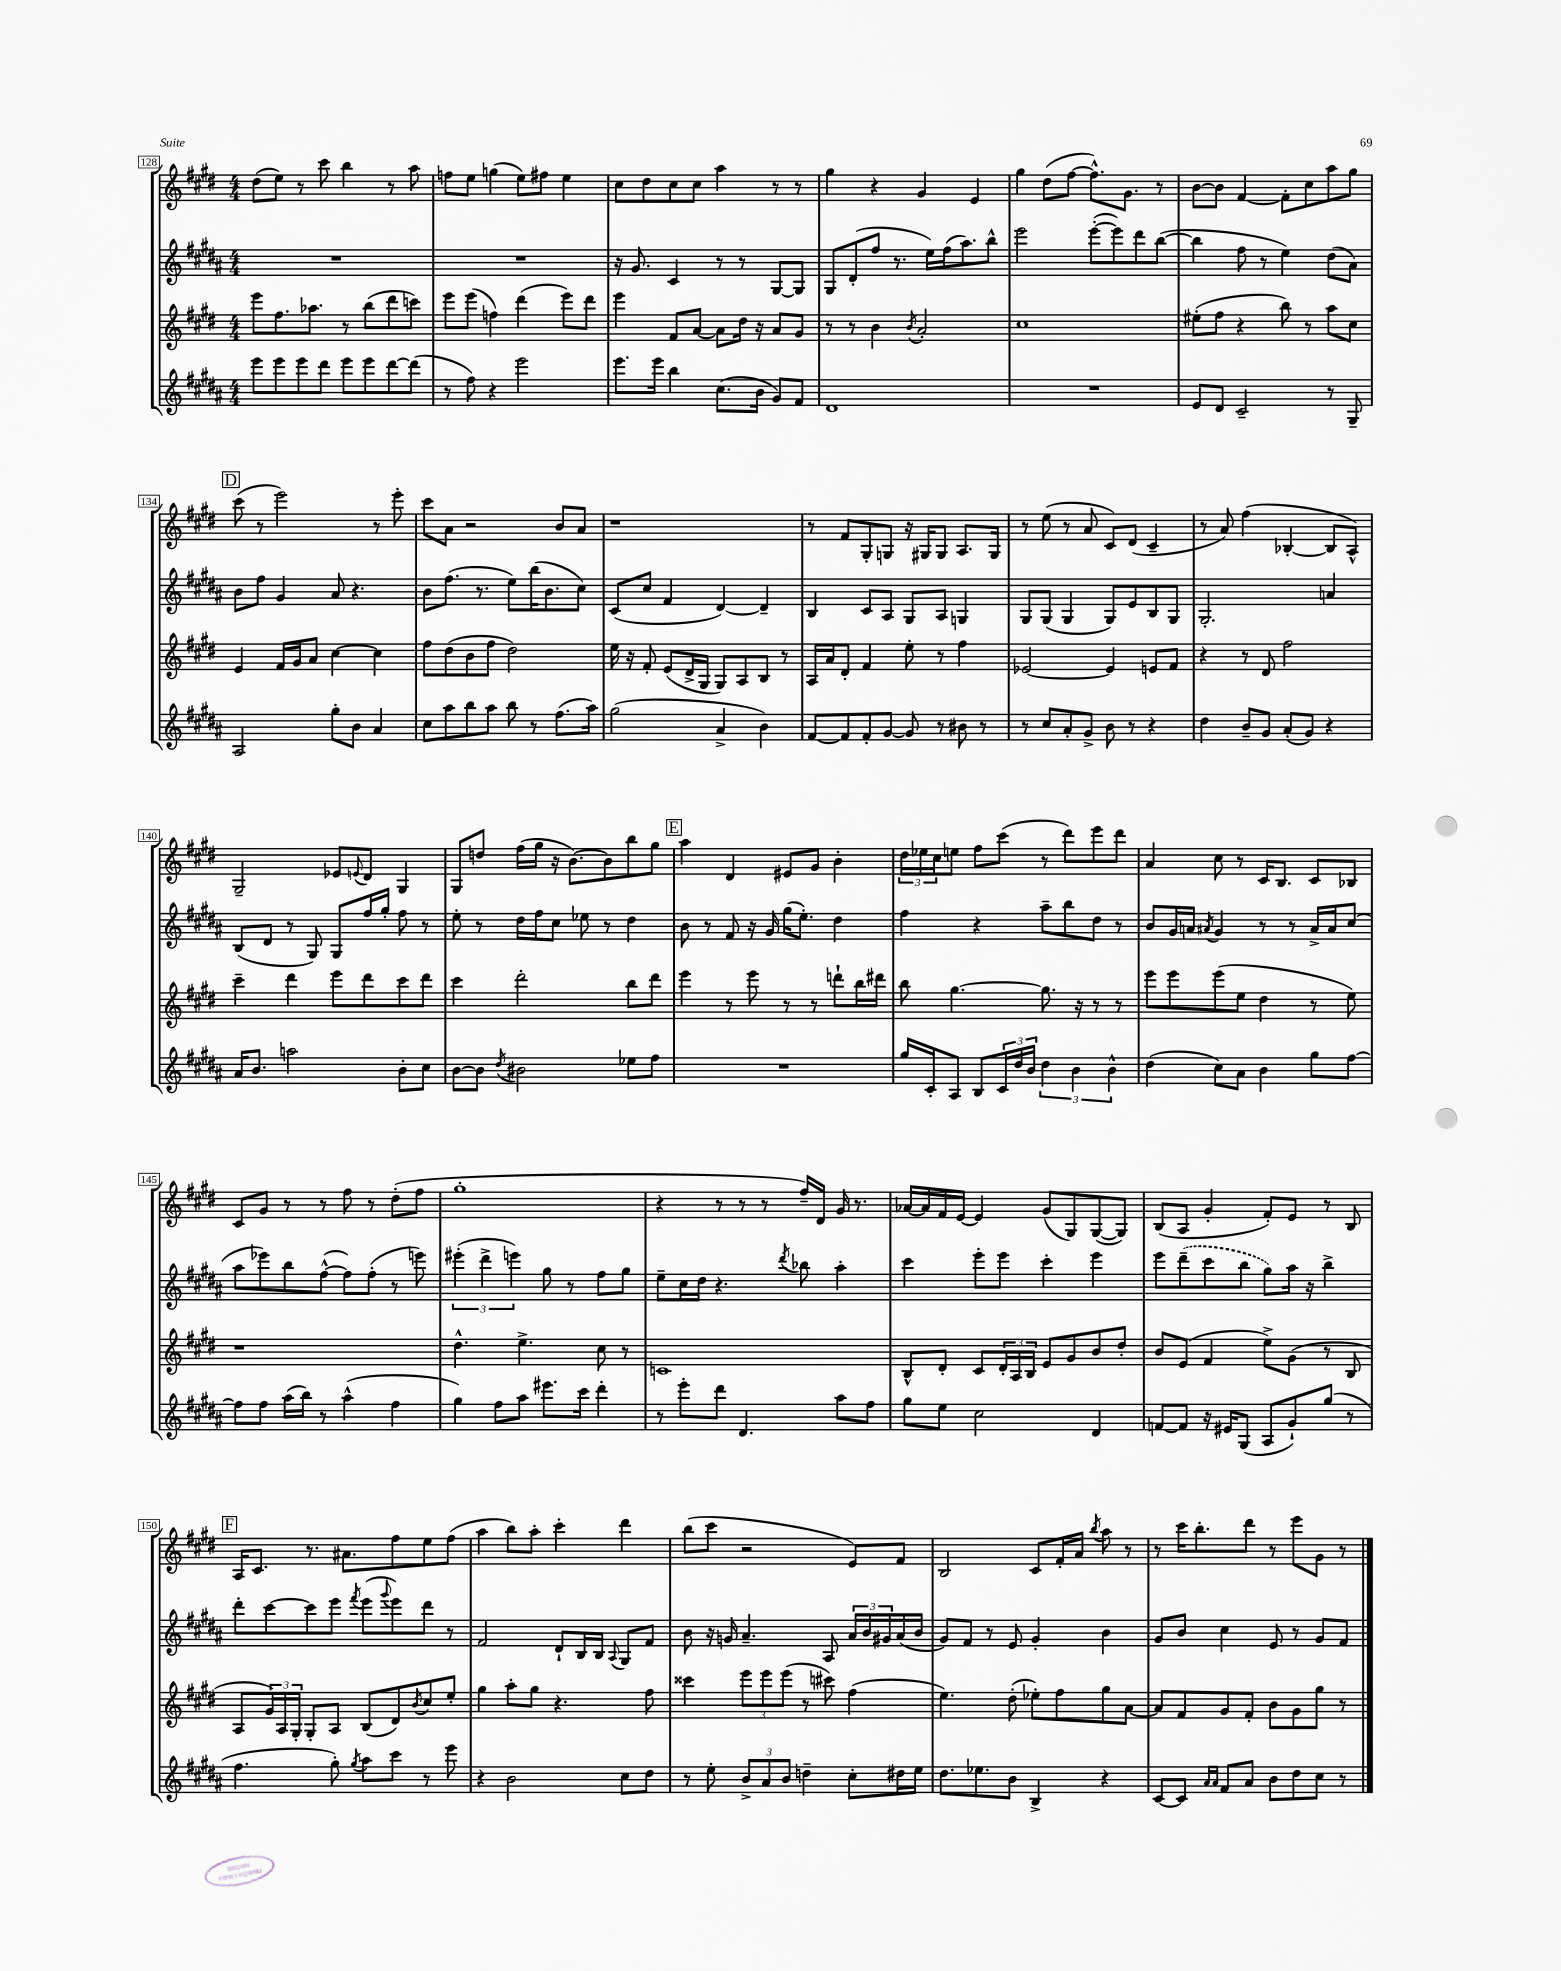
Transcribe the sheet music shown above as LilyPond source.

<<
\new StaffGroup <<
\new Staff = "s0" {
    \clef treble \key e \major \numericTimeSignature \time 4/4
    dis''8( e''8) r8 cis'''8 b''4 r8 a''8 |
    f''8 e''8 g''4( e''8) fis''8 e''4 |
    cis''8 dis''8 cis''8 cis''8 a''4 r8 r8 |
    gis''4 r4 gis'4 e'4 |
    gis''4 dis''8( fis''8~ fis''8.-^) gis'8. r8 |
    b'8~ b'8 fis'4~ fis'8-. cis''8 a''8 gis''8 |
    \mark \markup { \box "D" } cis'''8( r8 e'''2) r8 e'''8-. |
    cis'''8 a'8 r2 b'8 a'8 |
    r1 |
    r8 fis'8 gis8-. g8 r16 gis16 gis8 a8. gis16 |
    r8 e''8( r8 a'8 cis'8) dis'8( cis'4-- |
    r8 a'8) fis''4( bes4~-. bes8 a8-^) |
    gis2-- ees'8 \appoggiatura { e'8 } dis'8 gis4 |
    gis8 d''8 fis''16( gis''16 r16 b'8.~) b'8 b''8 gis''8 |
    \mark \markup { \box "E" } a''4 dis'4 eis'8 gis'8 b'4-. |
    \tuplet 3/2 { dis''16 ees''16 cis''16 } e''8 fis''8 cis'''8( r8 dis'''8) e'''8 dis'''8 |
    a'4 cis''8 r8 cis'16 b8. cis'8 bes8 |
    cis'8 gis'8 r8 r8 fis''8 r8 dis''8-.( fis''8 |
    gis''1-. |
    r4 r8 r8 r8 fis''16--) dis'16 gis'16 r8. |
    aes'16~ aes'16 fis'16 e'16~ e'4 gis'8( gis8) gis8~( gis8) |
    b8( a8 gis'4-. fis'8-.) e'8 r8 b8 |
    \mark \markup { \box "F" } a16 cis'8. r8. ais'8. fis''8 e''8 fis''8( |
    a''4 b''8) a''8-. cis'''4-. dis'''4 |
    b''8( cis'''8 r2 e'8) fis'8 |
    b2 cis'8 fis'16-. a'16 \acciaccatura { b''8 } a''8 r8 |
    r8 cis'''16 b''8.-. dis'''8 r8 e'''8 gis'8 r8 \bar "|." |
}
\new Staff = "s1" {
    \clef treble \key b \major \numericTimeSignature \time 4/4
    R1 |
    R1 |
    r16 gis'8. cis'4 r8 r8 gis8~ gis8 |
    gis8 dis'8-.( fis''8 r8. e''16) fis''16( ais''8.) b''8-^ |
    e'''2 e'''8~-.( e'''8) dis'''8 b''8~( |
    b''4 fis''8 r8 e''4) dis''8( ais'8) |
    \mark \markup { \box "D" } b'8 fis''8 gis'4 ais'8 r4. |
    b'8 fis''8.( r8. e''8) b''16( b'8. cis''8) |
    cis'8( cis''8 fis'4 dis'4~) dis'4-- |
    b4 cis'8 ais8 gis8 ais8 g4 |
    gis8 gis8( gis4 gis8) e'8 b8 gis8 |
    gis2.-. a'4 |
    b8( dis'8 r8 gis8) gis8 fis''16 gis''16-. fis''8 r8 |
    e''8-. r8 dis''16 fis''16 cis''8 ees''8 r8 dis''4 |
    \mark \markup { \box "E" } b'8 r8 fis'8 r16 gis'16 gis''16( e''8.-.) dis''4 |
    fis''4 r4 ais''8-- b''8 dis''8 r8 |
    b'8 gis'16 a'16 \acciaccatura { ais'8 } gis'4 r8 r8 ais'16-> ais'16 cis''8( |
    ais''8 ees'''8) b''8 fis''8~-^( fis''8) fis''8-.( r8 e'''8) |
    \tuplet 3/2 { eis'''4-.( dis'''4-> e'''4) } gis''8 r8 fis''8 gis''8 |
    e''8-- cis''16 dis''16 r4. \acciaccatura { dis'''8 } bes''8 ais''4-. |
    cis'''4 e'''8-. e'''8 cis'''4-. e'''4 |
    e'''8 \once \slurDashed dis'''8--( cis'''8 b''8 gis''8) ais''16 r16 b''4-> |
    \mark \markup { \box "F" } dis'''8-. cis'''8~ cis'''8 e'''8 \acciaccatura { fis'''8 } e'''8( \appoggiatura { gis'''8 } e'''8) dis'''8 r8 |
    fis'2 dis'8-! b16 b16 \appoggiatura { ais8 } gis8 fis'8 |
    b'8 r16 g'16 ais'4.-- ais8 \tuplet 3/2 { ais'16 b'16 gis'16 } ais'16( b'16 |
    gis'8) fis'8 r8 e'8 gis'4-. b'4 |
    gis'8 b'8 cis''4 e'8 r8 gis'8 fis'8 \bar "|." |
}
\new Staff = "s2" {
    \clef treble \key e \major \numericTimeSignature \time 4/4
    e'''8 fis''8. aes''8. r8 b''8( dis'''8 c'''8) |
    e'''8 e'''8( f''4) dis'''4( e'''8) dis'''8 |
    e'''4 fis'8 a'8~ a'8 dis''16 r16 a'8 gis'8 |
    r8 r8 b'4 \acciaccatura { b'8 } a'2-. |
    cis''1 |
    eis''8-.( fis''8 r4 b''8) r8 a''8 cis''8 |
    \mark \markup { \box "D" } e'4 fis'16 gis'16 a'8 cis''4~ cis''4 |
    fis''8 dis''8( b'8 fis''8 dis''2) |
    e''16 r16 fis'8-. e'8( dis'16-> gis16 gis8) a8 b8 r8 |
    a16 a'16 dis'8-. fis'4 e''8-. r8 fis''4 |
    ees'2~ ees'4 e'8 fis'8 |
    r4 r8 dis'8 fis''2 |
    cis'''4-- dis'''4 e'''8 dis'''8 cis'''8 dis'''8 |
    cis'''4 dis'''2-. b''8 dis'''8 |
    \mark \markup { \box "E" } e'''4 r8 e'''8 r8 r8 d'''8-! b''16 dis'''16 |
    b''8 gis''4.~ gis''8. r16 r8 r8 |
    e'''8 e'''8 e'''8( e''8 dis''4 r8 e''8) |
    r1 |
    dis''4.-^ e''4.-> cis''8 r8 |
    c'1 |
    b8-^ dis'8-. cis'8 \tuplet 3/2 { dis'16-. a16 b16 } e'8 gis'8 b'8 dis''8-. |
    b'8 e'8( fis'4 e''8->) gis'8( r8 b8 |
    \mark \markup { \box "F" } a8 \tuplet 3/2 { gis'16) a16 gis16-. } gis8-. a8 b8( dis'8) \acciaccatura { b'8 } cis''8 e''8-. |
    gis''4 a''8-. gis''8 r4. fis''8 |
    cisis'''4 \tuplet 3/2 { e'''8 e'''8 e'''8( } r8 cis'''8) fis''4( |
    e''4.) dis''8-.( ees''8-.) fis''8 gis''8 a'8~ |
    a'8 fis'8 gis'8 fis'8-. b'8 gis'8 gis''8 r8 \bar "|." |
}
\new Staff = "s3" {
    \clef treble \key b \major \numericTimeSignature \time 4/4
    e'''8 e'''8 e'''8 dis'''8 e'''8 e'''8 dis'''8~ dis'''8( |
    r8 fis''8) r4 e'''2 |
    e'''8. e'''16 b''4 cis''8.( b'16 gis'8) fis'8 |
    dis'1 |
    R1 |
    e'8 dis'8 cis'2-- r8 gis8-- |
    \mark \markup { \box "D" } ais2 gis''8-. b'8 ais'4 |
    cis''8 ais''8 b''8 ais''8 b''8 r8 fis''8.( ais''16) |
    gis''2( ais'4-> b'4) |
    fis'8~ fis'8 fis'8-. gis'8~ gis'8 r8 bis'8 r8 |
    r8 cis''8 ais'8-. gis'8-> b'8 r8 r4 |
    dis''4 b'8-- gis'8 ais'8-.( gis'8) r4 |
    ais'16 b'8. a''2 b'8-. cis''8 |
    b'8~ b'8 \acciaccatura { dis''8 } bis'2 ees''8 fis''8 |
    \mark \markup { \box "E" } R1 |
    gis''16 cis'16-. ais8 b8 \tuplet 3/2 { cis'16 dis''16 b'16 } \tuplet 3/2 { dis''4 b'4 b'4-^ } |
    dis''4( cis''8) ais'8 b'4 gis''8 fis''8~ |
    fis''8 fis''8 ais''16( b''16) r8 ais''4-^( fis''4 |
    gis''4) fis''8 ais''8 eis'''8. cis'''16 dis'''4-. |
    r8 e'''8-. dis'''8 dis'4. ais''8 fis''8 |
    gis''8 e''8 cis''2 dis'4 |
    f'8~ f'8 r16 eis'16 gis8( ais8 gis'8-!) gis''8( r8 |
    \mark \markup { \box "F" } fis''4. gis''8-.) \acciaccatura { gis''8 } ais''8 cis'''8 r8 e'''8 |
    r4 b'2 cis''8 dis''8 |
    r8 e''8-. \tuplet 3/2 { b'8-> ais'8 b'8 } d''4-- cis''8-. dis''16 e''16 |
    dis''8. ees''8. b'8 b4-> r4 |
    cis'8~ cis'8 \grace { ais'16 ais'16 } fis'8 ais'8 b'8 dis''8 cis''8 r8 \bar "|." |
}
>>
>>
\layout { \context { \Score currentBarNumber = #128 \override BarNumber.stencil = #(make-stencil-boxer 0.1 0.3 ly:text-interface::print) } }
